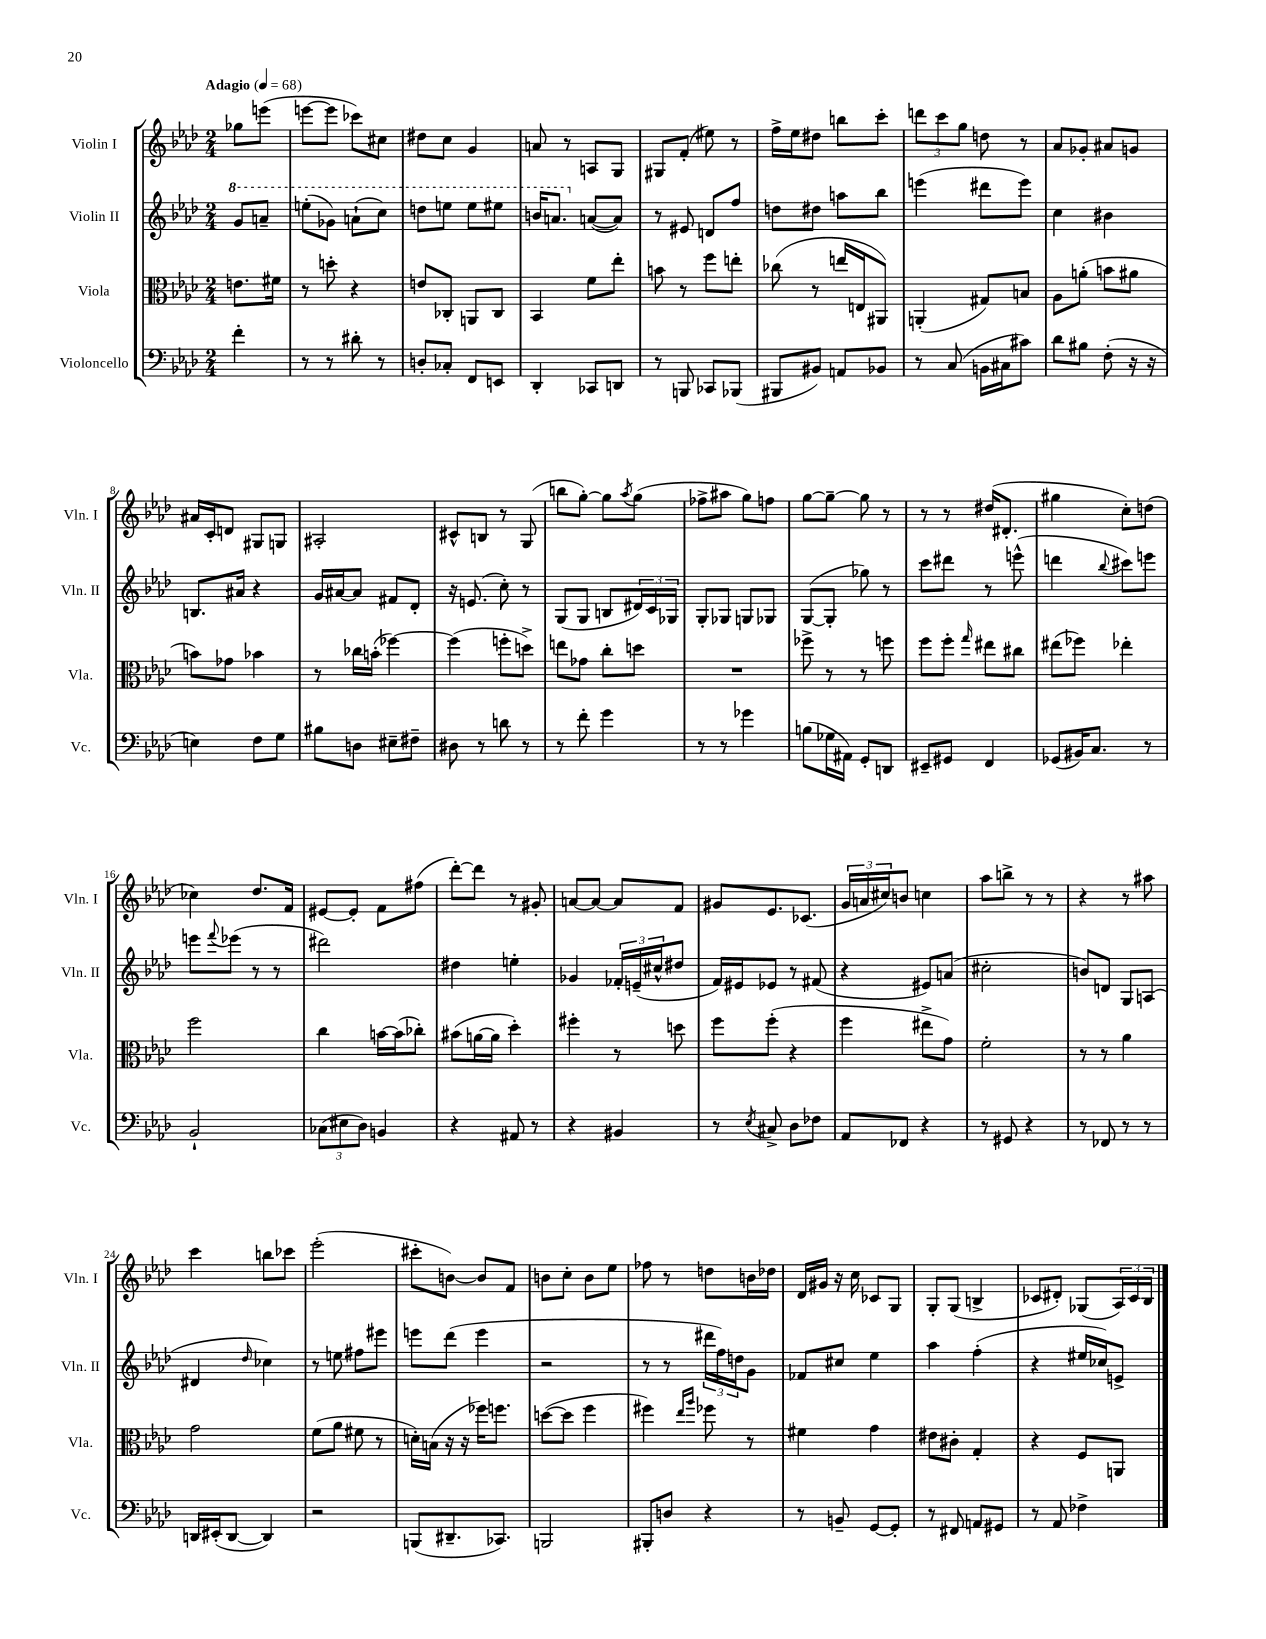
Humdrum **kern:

**kern	**kern	**kern	**kern
*staff4	*staff3	*staff2	*staff1
*clefF4	*clefC3	*clefG2	*clefG2
*k[b-e-a-d-]	*k[b-e-a-d-]	*k[b-e-a-d-]	*k[b-e-a-d-]
*M2/4	*M2/4	*M2/4	*M2/4
*MM68	*MM68	*MM68	*MM68
4f'	8.e	8gg	8gg-
.	.	8aa~	(8eee
.	16f#	.	.
=	=	=	=
8r	8r	(8eee'	[8eee
8r	8dd'	8gg-)	8eee]
8d#'	4r	(8aa`	8ccc-)
8r	.	8ccc)	8cc#
=	=	=	=
8D'	8e	8ddd	8dd#
8C-'	8C-'	8eee	8cc
8FF	8AA	8eee	4g
8EE	8C-	8eee#	.
=	=	=	=
4DD-'	4BB-	16bb	8a
.	.	8.aa	.
.	.	.	8r
8CC-	8f	([8a	8A
8DD	8ee-'	8a])	8G
=	=	=	=
8r	8b	8r	8G#
8BBB	8r	8e#	(8f'
8CC-	8ff	8d	8ee#)
(8BBB-	8ee'	8ff	8r
=	=	=	=
8BBB#	(8cc-	8dd	16ff^
.	.	.	16ee-
8BB#)	8r	8dd#	8dd#
8AA	16ee	8aa	8bb
.	16E	.	.
8BB-	8AA#)	8bb-	8ccc'
=	=	=	=
8r	(4AA'	(4eee	12ddd
.	.	.	12ccc
(8C	.	.	.
.	.	.	12gg
16BB	8G#)	8ddd#	8dd
16C#	.	.	.
8c#)	8B	8eee)	8r
=	=	=	=
8d-	8A-	4cc	8a-
8B#	(8a'	.	8g-'
(8F'	8b	4b#	8a#
16r	8a#	.	8g
16r	.	.	.
=	=	=	=
4E)	8b)	8.B	16a#
.	.	.	16c'
.	8g-	.	8d
.	.	16a#	.
8F	4b-	4r	8G#
8G	.	.	8G
=	=	=	=
8B#	8r	16g	2A#'
.	.	[16a#	.
8D	16cc-	8a#]	.
.	(16b'	.	.
8E#~	[4ff-)	8f#	.
8F#~	.	8d-'	.
=	=	=	=
8D#	(4ff-]	16r	8c#^^
.	.	(8.e	.
8r	.	.	8B
8d	8ff'	8cc')	8r
8r	8dd^)	8r	(8G
=	=	=	=
8r	8ee	(8G	8bb
8f'	8g-	8G	[8gg')
4g	8cc'	8B	8gg]
.	.	.	8qaa-
.	8dd	24d#)	(8gg
.	.	24c	.
.	.	24G-	.
=	=	=	=
8r	2r	8G'	8ff-^
8r	.	8G-	8aa#
4g-	.	8G	8gg)
.	.	8G-	8ff
=	=	=	=
(8B	8ff-^	([8G	[8gg
16G-	8r	8G']	8gg~_
16AA#)	.	.	.
8GG'	8r	8gg-)	8gg]
8DD	8ff	8r	8r
=	=	=	=
8EE#~	8ff	8ccc	8r
8GG#	8ff'	8ddd#	8r
.	16qqgg	.	.
4FF	8ee#	8r	(16dd#
.	.	.	8.d#'
.	8cc#	(8eee^^	.
=	=	=	=
(8GG-	(8ee#	4ddd	4gg#
16BB#)	8ff-)	.	.
8.C	.	.	.
.	.	8qqbb-	.
.	4ee-'	8ccc#)	8cc')
8r	.	8eee	(8dd
=	=	=	=
2BB-`	2ff	8eee	4cc-)
.	.	8qqfff	.
.	.	(8eee-	.
.	.	8r	8.dd-
.	.	8r	.
.	.	.	16f
=	=	=	=
(12C-	4cc	2ddd#)	[8e#
12E#	.	.	.
.	.	.	8e#']
12D-)	.	.	.
4BB	[16b	.	8f
.	(16b]	.	.
.	8cc-')	.	(8ff#
=	=	=	=
4r	(8b#	4dd#	[8ddd-')
.	[16a	.	8ddd-]
.	16a]	.	.
8AA#	4dd-')	4ee'	8r
8r	.	.	8g#'
=	=	=	=
4r	4ff#'	4g-	[8a
.	.	.	8a_
4BB#	8r	24f-'	8a]
.	.	(24e~	.
.	.	24cc#^^	.
.	8dd	8dd#	8f
=	=	=	=
8r	8ff	16f)	8g#
.	.	16e#	.
8qE-	.	.	.
8C#^	(8ff'	8e-	8.e-
8D-	4r	8r	.
.	.	.	(8.c-
8F-	.	(8f#	.
=	=	=	=
8AA-	4ff	4r	24g
.	.	.	24a
.	.	.	24cc#)
8FF-	.	.	8b
4r	8ee#^	8e#)	4cc
.	8g)	(8a	.
=	=	=	=
8r	2f'	2cc#'	8aa-
8GG#	.	.	8bb^
4r	.	.	8r
.	.	.	8r
=	=	=	=
8r	8r	8b)	4r
8FF-	8r	8d	.
8r	4a-	8G	8r
8r	.	(8A	8aa#
=	=	=	=
16DD	2g	4d#	4ccc
(16EE#'	.	.	.
[8DD	.	.	.
.	.	16qqdd-	.
4DD])	.	4cc-)	8bb
.	.	.	8ccc-
=	=	=	=
2r	(8f	8r	(2eee-'
.	8a-	8ee	.
.	8f#	8ff#	.
.	8r	8eee#	.
=	=	=	=
(8BBB	16d')	8eee	8ccc#'
.	(16B	.	.
8.DD#~	16r	(8ddd-	[8b)
.	16r	.	.
.	16ff-)	4eee	8b]
8.CC-)	8.ff	.	.
.	.	.	8f
=	=	=	=
2BBB	([8dd	2r	8b
.	8dd]	.	8cc'
.	4ff	.	8b
.	.	.	8ee-
=	=	=	=
8BBB#'	4ff#)	8r	8ff-
8D	.	8r	8r
.	16qqee-	.	.
.	16qqaa-	.	.
4r	8ff-	24ddd#	8dd
.	.	24ff)	.
.	.	24dd	.
.	8r	8g	16b
.	.	.	16dd-
=	=	=	=
8r	4f#	8f-	16d-
.	.	.	16g#
8BB~	.	8cc#	16r
.	.	.	16cc
[8GG	4g	4ee-	8c-
8GG']	.	.	8G
=	=	=	=
8r	8e#	4aa-	8G'
8FF#	8c#'	.	(8G
8AA	4G'	(4ff'	4B^
8GG#	.	.	.
=	=	=	=
8r	4r	4r	8c-
8AA-	.	.	8d#')
4F-^	8F	16ee#	(8G-
.	.	16cc-)	.
.	8AA	8e^	24A-)
.	.	.	24c-
.	.	.	24B-
==	==	==	==
*-	*-	*-	*-
